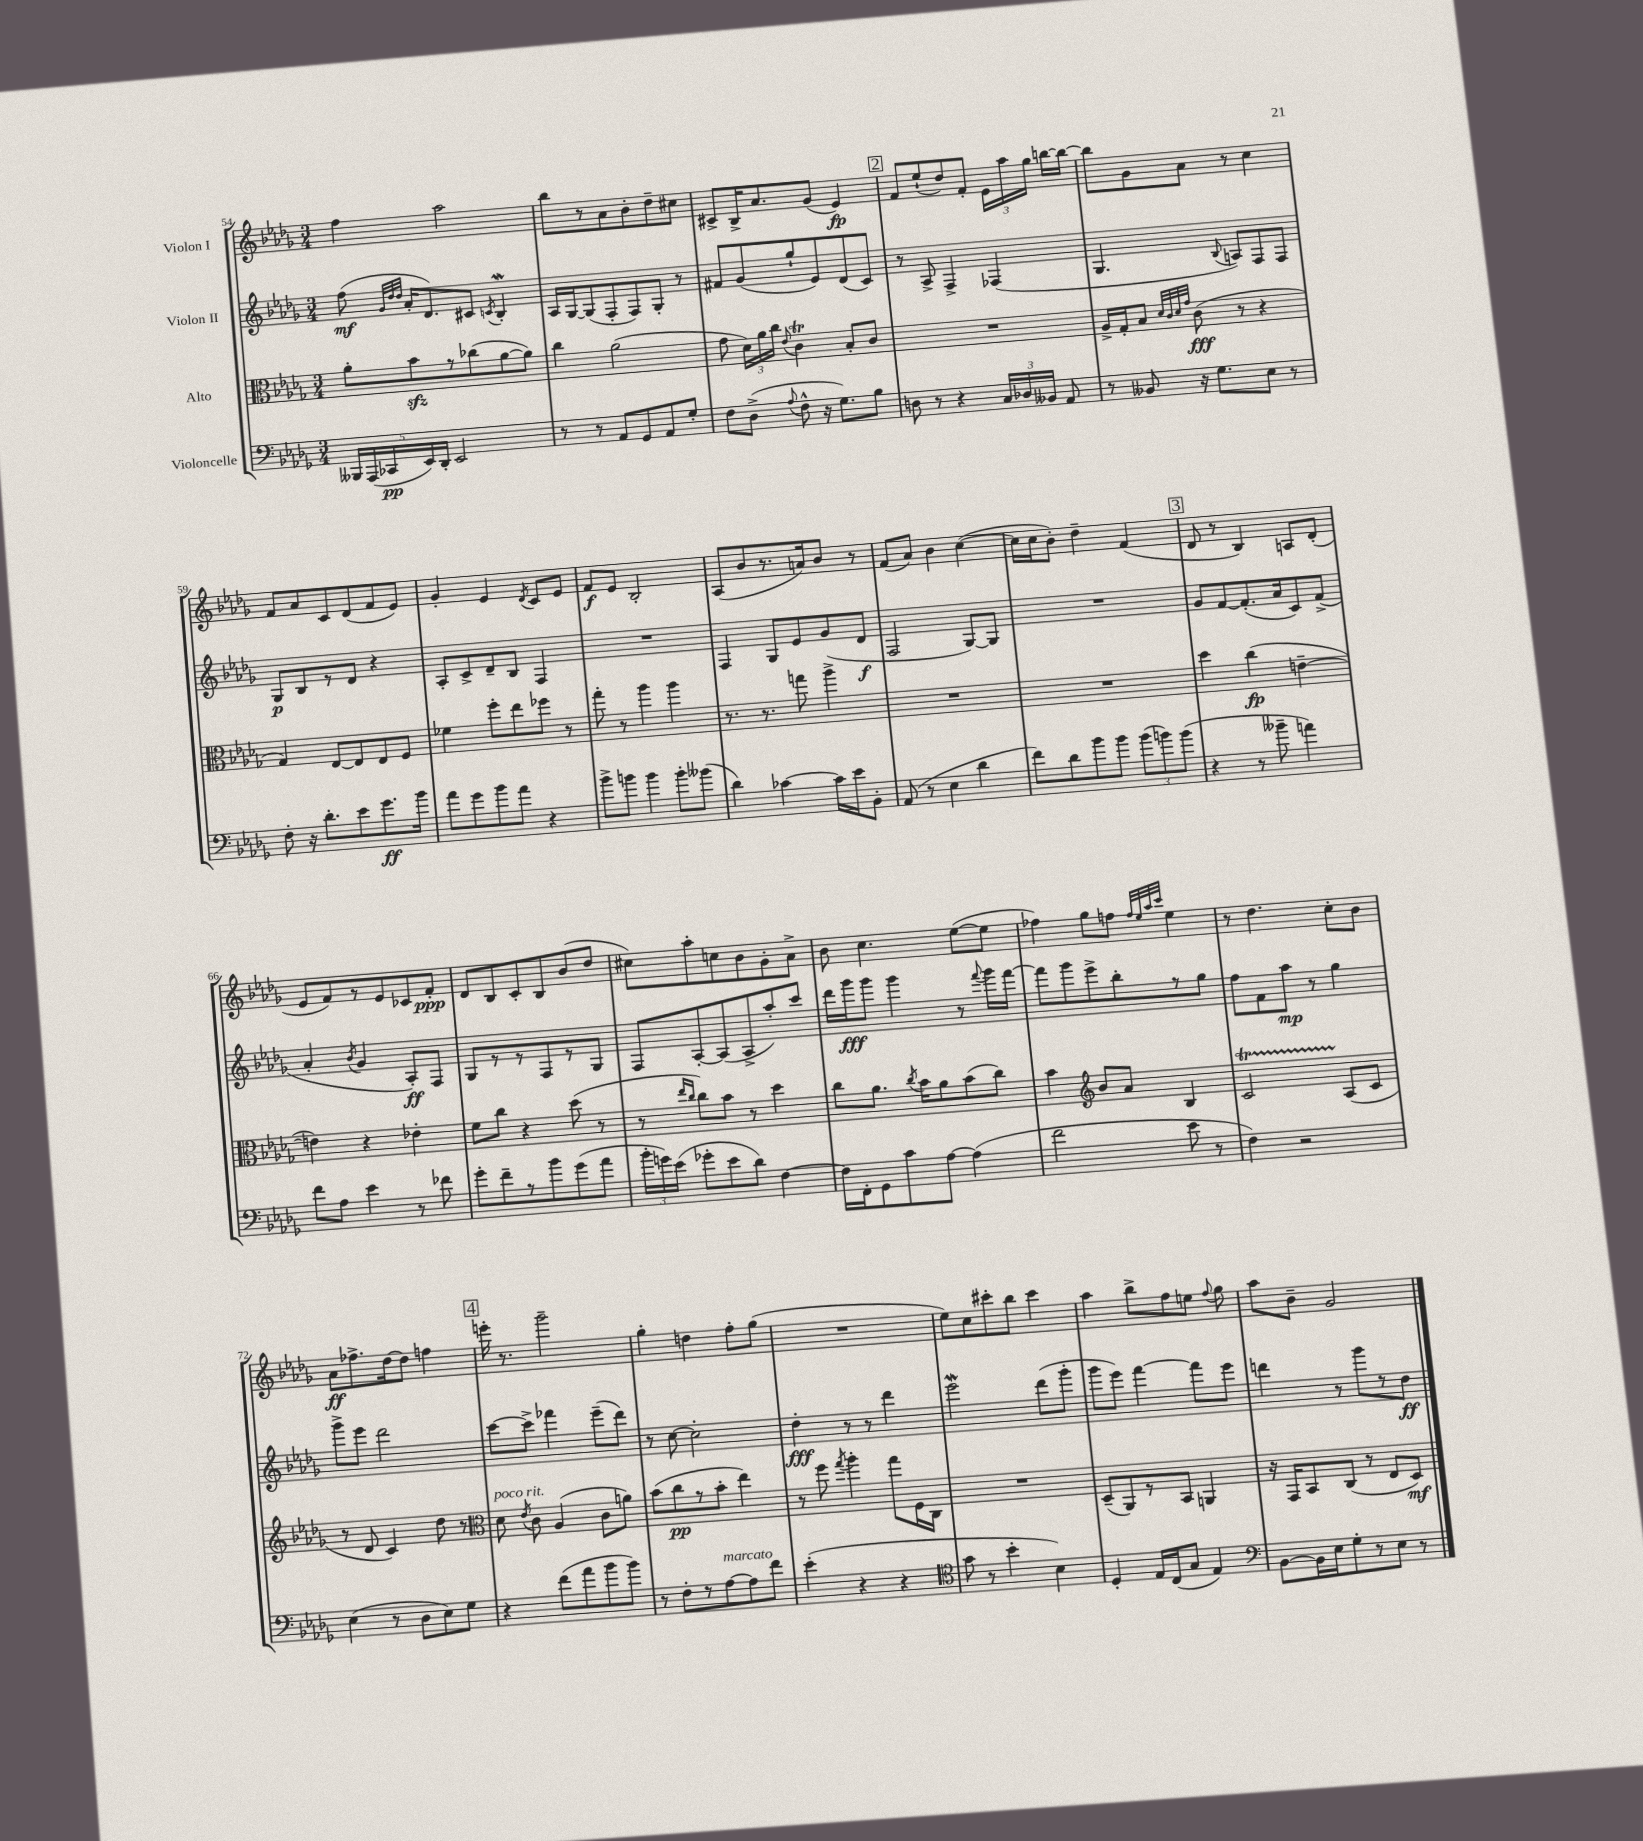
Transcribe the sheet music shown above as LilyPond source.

<<
\new StaffGroup <<
\new Staff = "s0" \with { instrumentName = "Violon I" } {
    \clef treble \key des \major \numericTimeSignature \time 3/4
    \autoBeamOff f''4 aes''2 |
    bes''8[ r8 aes'8 bes'8-. des''8-- cis''8] |
    cis'8[-> bes16-> aes'8. ges'8]( ees'4\fp) |
    \mark \markup { \box "2" } f'8[ ees''8-!( des''8) f'8]-. \tuplet 3/2 { ees'16[ aes''16 ges''16] } b''16[~ b''16]~ |
    b''8[ ges'8 aes'8] r8 c''4 |
    f'8[ aes'8 c'8 des'8( f'8 ees'8]) |
    ges'4-. ees'4 \acciaccatura { des'8 } c'8[ ees'8] |
    f'8[\f ees'8] bes2-. |
    aes8[( bes'8 r8. a'16) bes'8] r8 |
    f'8[( aes'8]) bes'4 c''4~( |
    c''16[ c''16 bes'8]-.) des''4-- f'4( |
    \mark \markup { \box "3" } des'8 r8 bes4) a8[ des'8]-.( |
    ees'8[ f'8) r8 ees'8 ces'8 f'8]-.\ppp |
    des'8[ bes8 c'8-. bes8 bes'8( des''8] |
    cis''8[) aes''8-. c''8 bes'8 ges'8-. aes'8]-> |
    bes'8 c''4. ees''8[~( ees''8] |
    fes''4) ges''8[ f''8] \grace { f''32[ ees''32 aes''32 c'''32] } ees''4 |
    r8 des''4. c''8[-. bes'8] |
    aes'8[\ff fes''8.-> des''16~ des''8] f''4 |
    \mark \markup { \box "4" } e'''16-. r8. ges'''2-- |
    ges''4-. d''4 f''8[-. ges''8]( |
    R2. |
    ees''8[) c''8 cis'''8-. bes''8] cis'''4 |
    aes''4 bes''8[-> f''8 e''8] \appoggiatura { f''8 } ges''8 |
    aes''8[ bes'8]-- ges'2 \bar "|." |
}
\new Staff = "s1" \with { instrumentName = "Violon II" } {
    \clef treble \key des \major \numericTimeSignature \time 3/4
    \autoBeamOff f''8\mf( \grace { ges'32[ des''32 des''32] } aes'16[-. des'8.) cis'8] \acciaccatura { c'8 } bes4-.\mordent |
    aes16[ ges16~ ges8( f8-. f8) ges8]-. r8 |
    fis'8[ ges'8( ges''8-! ees'8) des'8( c'8]) |
    \mark \markup { \box "2" } r8 aes8-> f4-> fes4( |
    ges4. \appoggiatura { bes8 } a8[) f8 f8] |
    ges8[\p bes8 r8 des'8] r4 |
    aes8[-. c'8-> des'8-- bes8] f4 |
    R2. |
    f4 ges8[ ees'8 ges'8( des'8]\f |
    f2 ges8[~) ges8] |
    R2. |
    \mark \markup { \box "3" } ges'8[ f'8~ f'8.-.( aes'16 c'8) f'8]->( |
    aes'4-. \acciaccatura { bes'8 } ges'4 aes8[-.\ff) f8] |
    ges8[ r8 r8 f8 r8 ges8] |
    f8[ aes8~-. aes8( aes8-> aes''8-.) c'''8] |
    des'''16[ ges'''16\fff ges'''8] ges'''4 r8 \appoggiatura { f'''8 } ges'''16[ f'''16]~ |
    f'''8[ ges'''8 ees'''8-> bes''8-. r8 ges''8] |
    f''8[ f'8 aes''8]\mp r8 ges''4 |
    ges'''8[-> ees'''8] des'''2 |
    \mark \markup { \box "4" } c'''8[~ c'''8]-> fes'''4 ees'''8[--( des'''8]) |
    r8 c''8~ c''2-. |
    des''4-.\fff r8 r8 des'''4 |
    ees'''2\mordent des'''8[( ges'''8]-. |
    ges'''8[ ees'''8]) f'''4~ f'''8[ ees'''8] |
    d'''4 r8 ges'''8[ r8 des''8]\ff \bar "|." |
}
\new Staff = "s2" \with { instrumentName = "Alto" } {
    \clef alto \key des \major \numericTimeSignature \time 3/4
    \autoBeamOff aes'8[-. bes'8\sfz r8 ces''8( aes'8~ aes'8]) |
    c''4 aes'2( |
    ges'8 \tuplet 3/2 { des'16[) aes'16 c''16] } \appoggiatura { ees'8 } c'4\trill bes8[-. c'8] |
    \mark \markup { \box "2" } R2. |
    aes16[-> ges16-. bes8] \grace { des'32[ c'32 des'32 ges'32] } c'8\fff( r8 r4 |
    ges4) ees8[~ ees8 ees8 f8] |
    fes'4 f''8[-. ees''8 fes''8] r8 |
    ges''8-. r8 aes''4 aes''4 |
    r8. r8. g''8 aes''4-> |
    R2. |
    R2. |
    \mark \markup { \box "3" } des''4 c''4\fp( e'4~-- |
    e'4) r4 ees'4-. |
    f'8[ c''8] r4 des''8( r8 |
    r8 \grace { ees''16[ c''16] } c''8[) bes'8] r8 des''4 |
    c''8[ aes'8.] \acciaccatura { c''8 } bes'16[ aes'8 bes'8( c''8]) |
    bes'4 \clef treble bes'8[ aes'8] bes4 |
    c'2\startTrillSpan aes8[\stopTrillSpan( c'8] |
    r8 des'8 c'4) des''8 r8 |
    \mark \markup { \box "4" } \clef alto des'8^\markup { \italic "poco rit." } \acciaccatura { ees'8 } c'8 aes4( c'8[ a'8]) |
    bes'8[( c''8\pp r8 bes'8]-. ees''4) |
    r8 f''8 \acciaccatura { ges''8 } aes''4-. ges''8[ f16 c16] |
    R2. |
    des8[--( aes,8) r8 bes,8] a,4 |
    r16 ges,16[ bes,8 c8]( r8 ees8[ des8]\mf) \bar "|." |
}
\new Staff = "s3" \with { instrumentName = "Violoncelle" } {
    \clef bass \key des \major \numericTimeSignature \time 3/4
    \autoBeamOff \tuplet 5/4 { beses,,16[ aes,,16( ces,16\pp ees,16) des,16]-. } ees,2 |
    r8 r8 aes,8[ ges,8 aes,8 ges8]-. |
    f8[ des8]->( \appoggiatura { aes8 } f8-^ r16 ges8.[) bes8] |
    \mark \markup { \box "2" } d8 r8 r4 \tuplet 3/2 { c16[ des16 beses,16] } aes,8 |
    r8 beses,8 r16 ges8.[ ees8] r8 |
    f8-. r16 des'8.[-. ees'8 ges'8.\ff bes'16] |
    aes'8[ ges'8 bes'8 aes'8] r4 |
    bes'8[-> b'8] b'4 b'8[-. beses'8]( |
    des'4) ces'4~ ces'16[ ees'16 bes,8]-. |
    aes,8( r8 ees4 des'4 |
    f'8[) des'8 bes'8 bes'8] \tuplet 3/2 { bes'8[( b'8) b'8]( } |
    \mark \markup { \box "3" } r4 r8 beses'8-- a'4) |
    f'8[ aes8] ees'4 r8 fes'8 |
    ges'8[-. f'8-- r8 bes'8 ges'8( aes'8] |
    \tuplet 3/2 { bes'16[-. g'16) ees'16]( } ges'8[-. ees'8 des'8]) f4~ |
    f16[ f,16-. ges,8 c'8 aes8]~ aes4( |
    f'2 ees'8 r8 |
    f4) r2 |
    ees4( r8 des8[ ees8) ges8] |
    \mark \markup { \box "4" } r4 f'8[( aes'8 bes'8 bes'8]) |
    r8 f8[-. r8 aes8~^\markup { \italic "marcato" } aes8 f'8] |
    ees'4-.( r4 r4 |
    \clef tenor ges'8 r8 bes'4-. bes4) |
    des4-. ees16[ c16( ges8] ees4) |
    \clef bass bes,8[~ bes,16 ees16 ges8-. r8 ees8] r8 \bar "|." |
}
>>
>>
\layout { \context { \Score currentBarNumber = #54 } }
